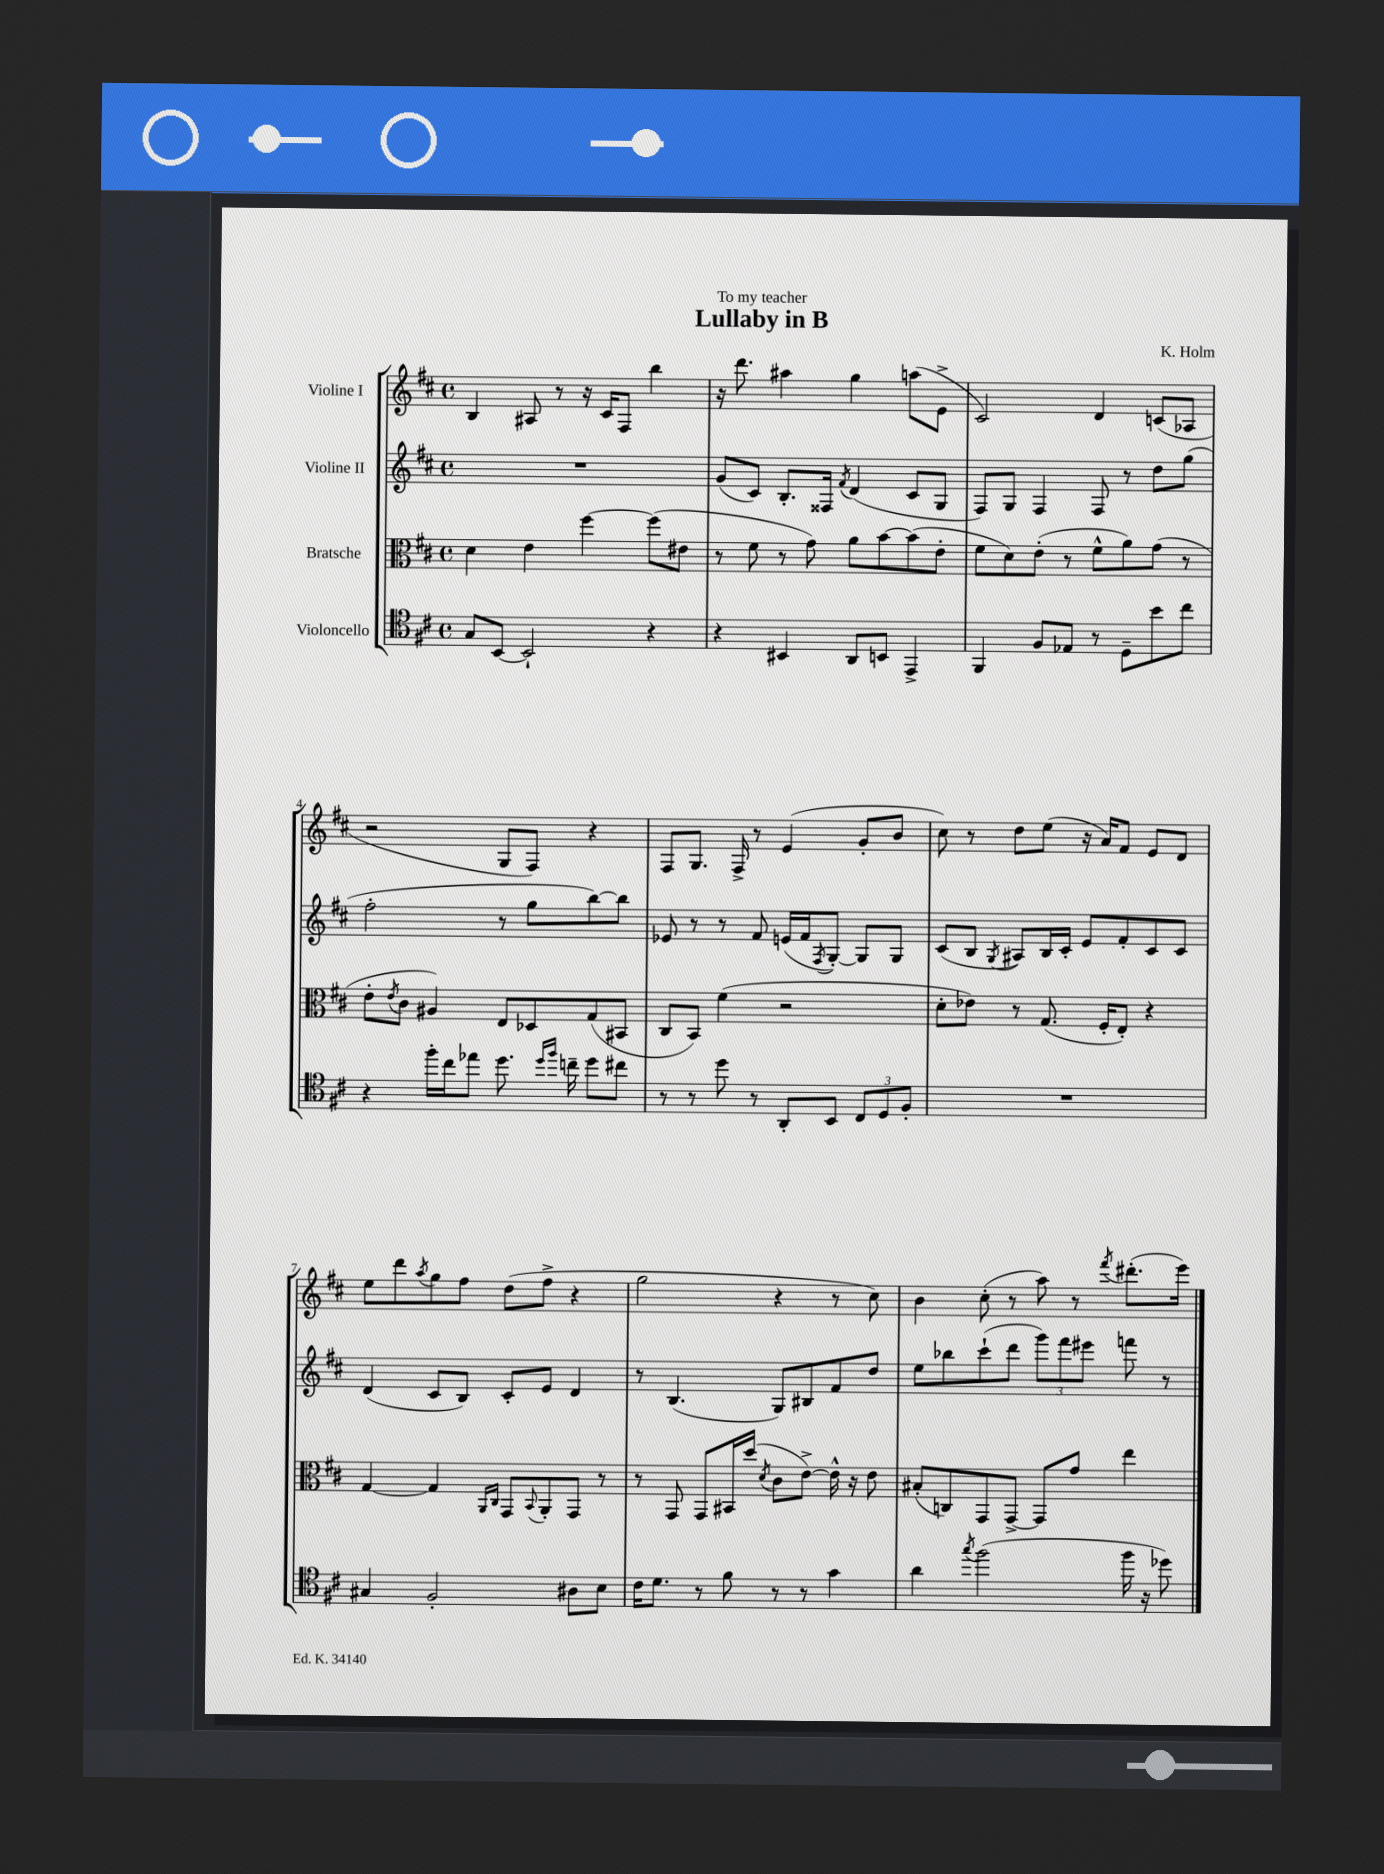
\header { title = "Lullaby in B" composer = "K. Holm" dedication = "To my teacher" }
<<
\new StaffGroup <<
\new Staff = "s0" \with { instrumentName = "Violine I" } {
    \clef treble \key d \major \defaultTimeSignature \time 4/4
    b4 ais8 r8 r16 cis'16 fis8 b''4 |
    r16 d'''8. ais''4 g''4 a''8( e'8-> |
    cis'2) d'4 c'8( aes8 |
    r2 g8 fis8) r4 |
    fis8 g8. fis16-> r8 e'4( g'8-. b'8 |
    cis''8) r8 d''8 e''8( r16 a'16) fis'8 e'8 d'8 |
    e''8 d'''8 \acciaccatura { a''8 } g''8 fis''8 d''8( fis''8-> r4 |
    g''2 r4 r8 cis''8) |
    b'4 cis''8-.( r8 a''8) r8 \acciaccatura { fis'''8 } dis'''8.-.( e'''16) \bar "|." |
}
\new Staff = "s1" \with { instrumentName = "Violine II" } {
    \clef treble \key d \major \defaultTimeSignature \time 4/4
    R1 |
    g'8( cis'8) b8.-. fisis16 \acciaccatura { fis'8 } d'4( cis'8 g8 |
    fis8) g8 fis4 fis8 r8 d''8 g''8( |
    fis''2-. r8 g''8 b''8~) b''8 |
    ees'8 r8 r8 fis'8 e'16( fis'16 \acciaccatura { fis8 } g8~-.) g8 g8 |
    cis'8( b8 \acciaccatura { g8 } ais8) b16 cis'16-. e'8 fis'8-. cis'8 cis'8 |
    d'4( cis'8 b8) cis'8-. e'8 d'4 |
    r8 b4.( g8) bis8 fis'8 d''8 |
    e''8 bes''8 cis'''8-!( d'''8 \tuplet 3/2 { g'''8) fis'''8 eis'''8 } f'''8 r8 \bar "|." |
}
\new Staff = "s2" \with { instrumentName = "Bratsche" } {
    \clef alto \key d \major \defaultTimeSignature \time 4/4
    d'4 e'4 fis''4~ fis''8( eis'8 |
    r8 fis'8 r8 g'8) a'8 b'8~ b'8( e'8-. |
    fis'8 d'8) e'8-.( r8 fis'8-^ a'8) g'8( r8 |
    e'8-. \acciaccatura { e'8 } cis'8 ais4) e8 des8 g8( bis,8 |
    cis8 b,8) fis'4( r2 |
    d'8-. ees'8) r8 g8.( fis16-. e8-.) r4 |
    g4~ g4 \grace { a,16 cis16 } g,8 \appoggiatura { b,8 } a,8-. g,8 r8 |
    r8 g,8 g,8 bis,16 d''16( \acciaccatura { d'8 } cis'8 e'8~->) e'16-^ r16 e'8 |
    bis8-.( c8) g,8 g,8~-> g,8 g'8 e''4 \bar "|." |
}
\new Staff = "s3" \with { instrumentName = "Violoncello" } {
    \clef tenor \key d \major \defaultTimeSignature \time 4/4
    g8 b,8~ b,2-! r4 |
    r4 bis,4 a,8 b,8 e,4-> |
    fis,4 fis8 ees8 r8 d8-- b'8 cis''8 |
    r4 fis''16-. cis''16 ees''8 d''8. \grace { d''16 fis''16 } c''16-- d''8 cis''8 |
    r8 r8 d''8 r8 a,8-. b,8 \tuplet 3/2 { cis8 d8 fis8-. } |
    R1 |
    gis4 fis2-. ais8 b8 |
    cis'16 d'8. r8 fis'8 r8 r8 g'4 |
    a'4 \acciaccatura { g''8 } fis''2( fis''16 r16 des''8) \bar "|." |
}
>>
>>
